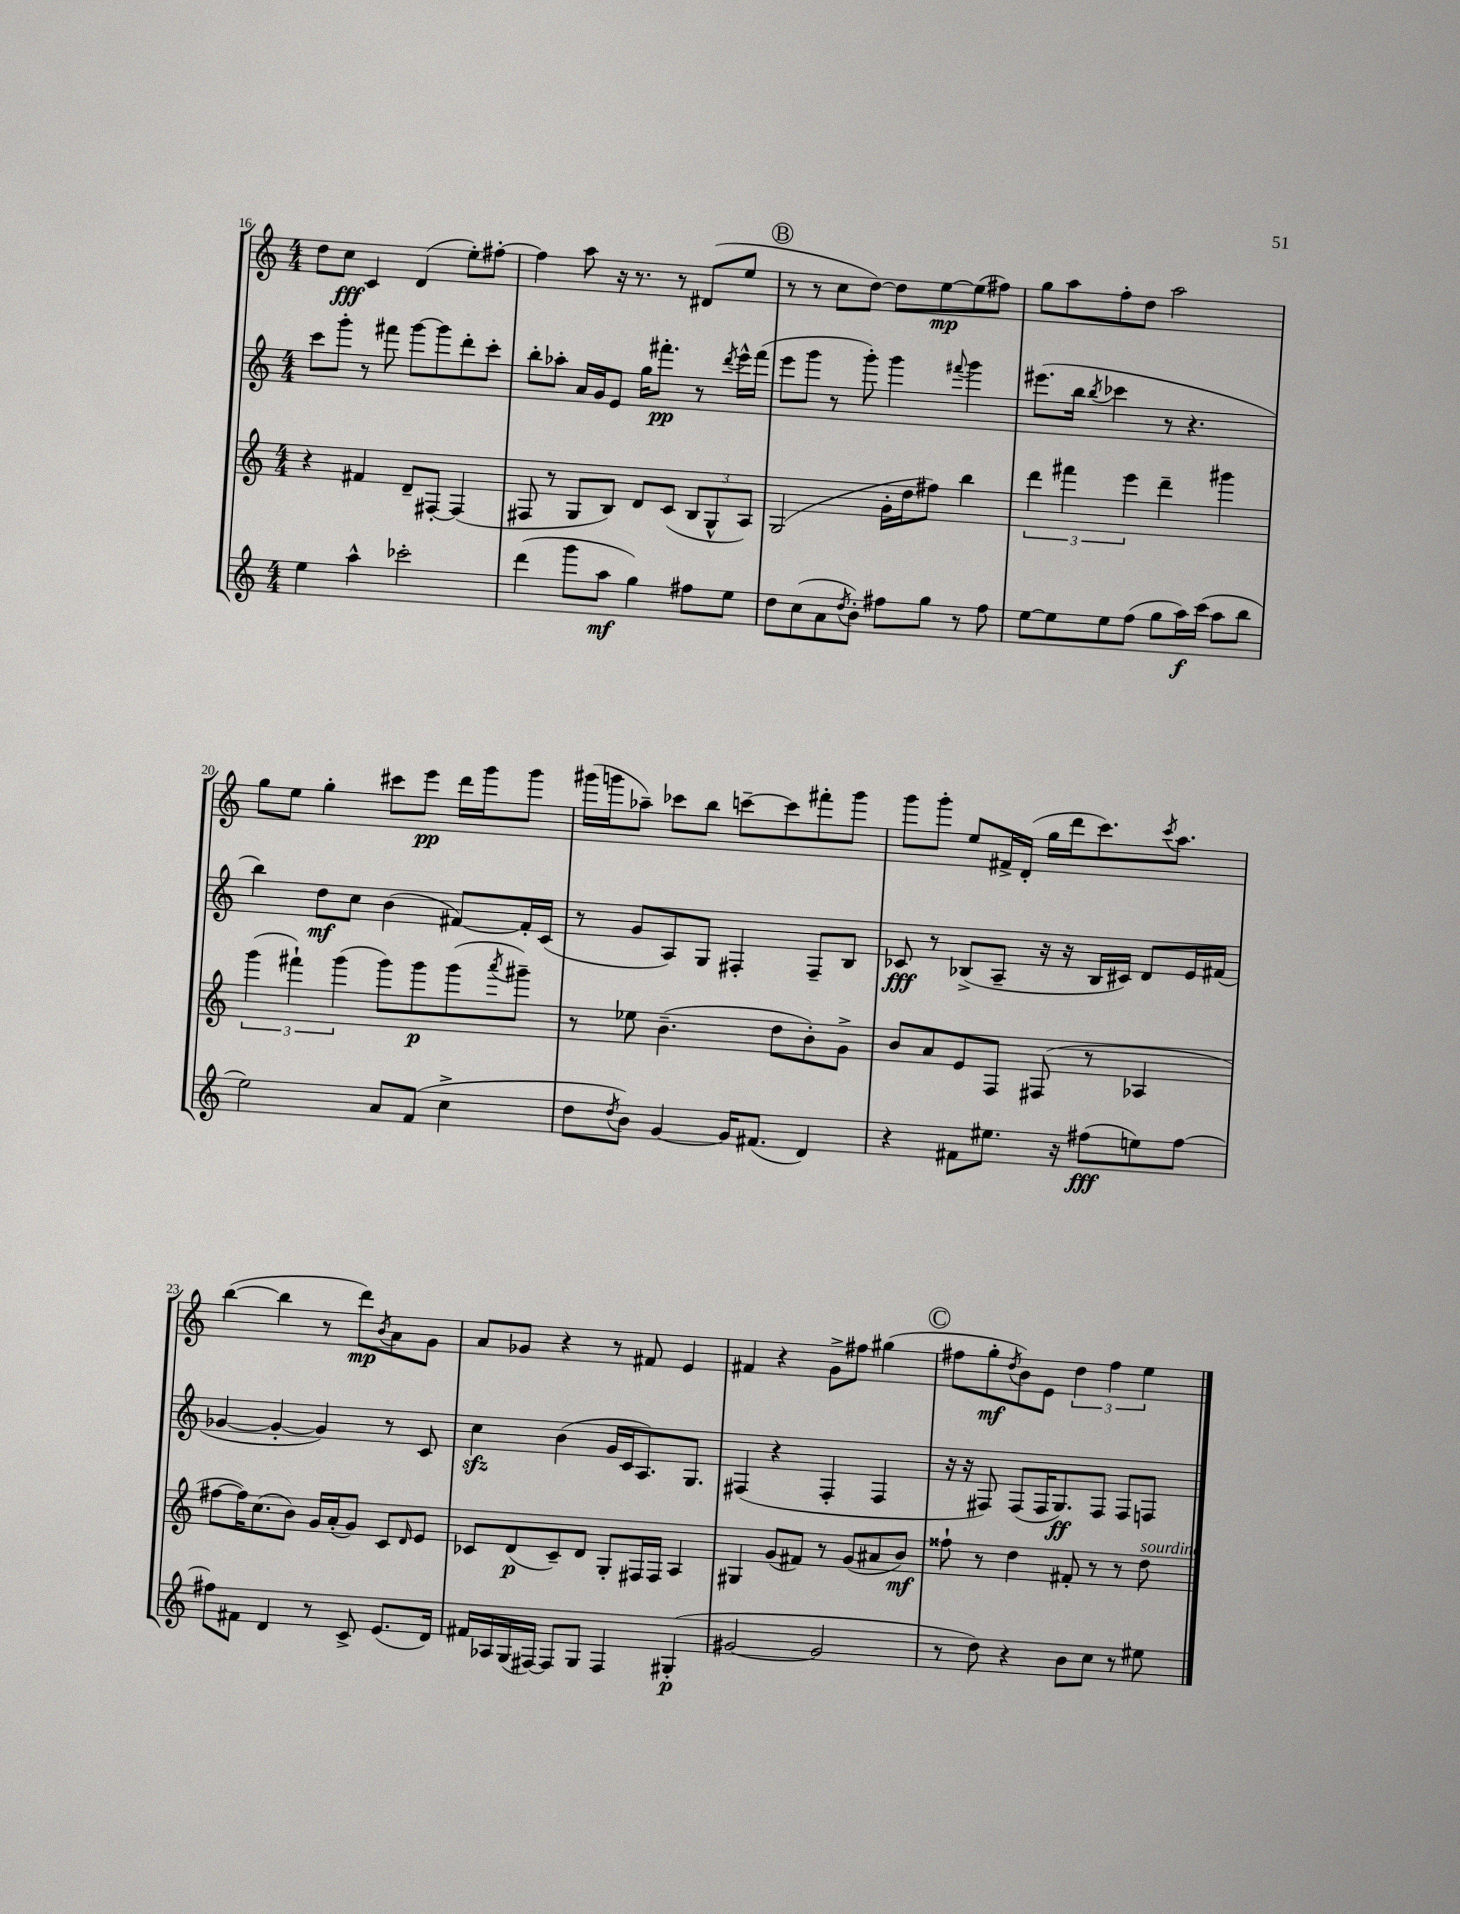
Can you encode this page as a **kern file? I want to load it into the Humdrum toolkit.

**kern	**kern	**kern	**kern
*staff4	*staff3	*staff2	*staff1
*clefG2	*clefG2	*clefG2	*clefG2
*k[]	*k[]	*k[]	*k[]
*M4/4	*M4/4	*M4/4	*M4/4
4ee\	4r	8ccc\L	8dd\L
.	.	8ggg'\J	8cc\J
4aa^^\	4f#/	8r	4c/
.	.	8fff#\	.
2ccc-'\	8d~/L	[8ggg\L	(4d/
.	[8F#'/J	8ggg\]	.
.	(4F#/]	8ddd'\	8ee'\L)
.	.	8ccc'\J	[8ff#'\J
=	=	=	=
(4ddd\	8F#/	8bb'\L	4ff#\]
.	8r	8aa-'\J	.
8ggg\L	8G/L	16a/LL	8aa\
.	.	16g/J	.
8aa\J	8B/J)	8e/J	16r
.	.	.	8.r
4gg\)	8d/L	16gg\LK	.
.	.	8.fff#'\J	.
.	(8c/J	.	8r
8ff#\L	12B/L	8r	(8d#/L
.	12G^^/	.	.
.	.	8qddd/	.
8ee\J	.	16eee^^\LL	8ee/J
.	12A/J)	.	.
.	.	(16fff#\JJ	.
=	=	=	=
8dd\L	(2G/	8eee\L	8r
(8cc\	.	8ggg\J	8r
8a\	.	8r	8cc\L
8qdd/	.	.	.
8b'\J)	.	8ggg'\)	[8dd\J)
8ff#\L	16g'\LL	4ggg\	8dd\]L
.	16dd\J	.	.
8gg\J	8ff#\J)	.	[8ee\
.	.	8qqfff#/	.
8r	4bb\	4ggg\	(8ee\]
8ff#\	.	.	8ff#\J)
=	=	=	=
[8ee\L	6ddd\	(8.eee#\L	8gg\L
8ee\]	.	.	8aa\
.	6fff#\	.	.
.	.	16bb\Jk	.
.	.	8qbb/	.
8ee\	.	4ccc-\	8ff'\
.	6eee\	.	.
(8ff\J	.	.	8dd\J
8gg\L	4ddd~\	8r	2aa\
16aa\L)	.	4.r	.
(16ccc\JJ	.	.	.
8aa\L	4ggg#\	.	.
8bb\J	.	.	.
=	=	=	=
2ee\)	(6ggg\	4bb\)	8gg\L
.	.	.	8ee\J
.	6fff#`\)	.	.
.	.	8dd\L	4gg'\
.	(6ggg\	.	.
.	.	8cc\J	.
8a/L	8ggg\L)	(4b\	8ccc#\L
(8f/J	8ggg\	.	8eee\J
4cc^\	(8ggg\	[8f#/L)	16ddd\LL
.	.	.	16ggg\J
.	8qaaa/	.	.
.	8ggg#~\J)	16f#'/]L	8ggg\J
.	.	(16c/JJ	.
=	=	=	=
8dd\L	8r	8r	(16ggg#\LL
.	.	.	16ggg\J
8qdd/	.	.	.
8b\J)	8ee-\	8g/L	8aa-~\J)
[4g/	(4.b~\	8A/)	8ccc-\L
.	.	8G/J	8bb\J
16g/]LK	.	4F#'/	[8ccc~\L
(8.f#/J	.	.	.
.	8dd\L	.	8ccc\]
4d/)	8b'\)	8F#~/L	8fff#'\
.	8g^\J	8B/J	8ggg\J
=	=	=	=
4r	8b/L	8c-/	8ggg\L
.	8a/	8r	8ggg'\J
8f#\L	8e/	(8B-^/L	8ee/L
8.ee#\J	8F/J	8A~/J	16f#^/L
.	.	.	(16d'/JJ
.	(8F#/	16r	16gg\LL
16r	.	16r	16ddd\J
(8ff#\L	8r	16B-/LL	8.ccc\)
.	.	16c#/JJ)	.
8ee\)	4A-/	8d/L	.
.	.	.	8qccc/
.	.	.	8.aa\J
[8ff#\J	.	16e/L	.
.	.	(16f#/JJ	.
=	=	=	=
8ff#\]L	[8ff#\L	[4g-/	([4bb\
8f#\J	16ff#\]K)	.	.
.	(8.cc\	.	.
4d/	.	4g-'/_	4bb\]
.	8b\J)	.	.
8r	16g/LL	4g-/])	8r
.	(16a'/J	.	.
8c^/	8g/J)	.	8ddd\L)
.	.	.	8qb/
(8.e/L	8c/L	8r	8a\
.	16qqd/	.	.
.	8e/J	8c/	8g\J
16d/Jk)	.	.	.
=	=	=	=
16f#/LL	8c-/L	4cc\	8a/L
16A-/	.	.	.
(16G/	(8d/	.	8g-/J
[16F#/JJ)	.	.	.
8F#/]L	8c-~/)	(4b\	4r
8G/J	8d/J	.	.
4F#/	8G'/L	16g/LL	8r
.	.	16c/J	.
.	16F#/L	8.A/)	8f#/
.	16F#/JJ	.	.
(4G#'/	4A/	.	4e/
.	.	8.G/J	.
=	=	=	=
[2g#/	4G#/	(4F#/	4f#/
.	(8g/L	4r	4r
.	8f#/J)	.	.
2g#/]	8r	4F#'/	8g^\L
.	(8g/L	.	8ff#\J
.	8a#/	4F#/	(4gg#\
.	8b/J)	.	.
=	=	=	=
8r	8ff##`\	16r	8ff#\L
.	.	16r	.
8dd\)	8r	8F#/)	8gg'\
.	.	.	8qdd/
4r	4dd\	(8F#/L	8b\)
.	.	16F#/K	8e\J
.	.	8.G/)	.
8b\L	8f#'/	.	6dd\
8cc\J	8r	8F#/J	.
.	.	.	6ff#\
8r	8r	8F#/L	.
.	.	.	6ee\
8ee#\	8dd\	8F/J	.
==	==	==	==
*-	*-	*-	*-
